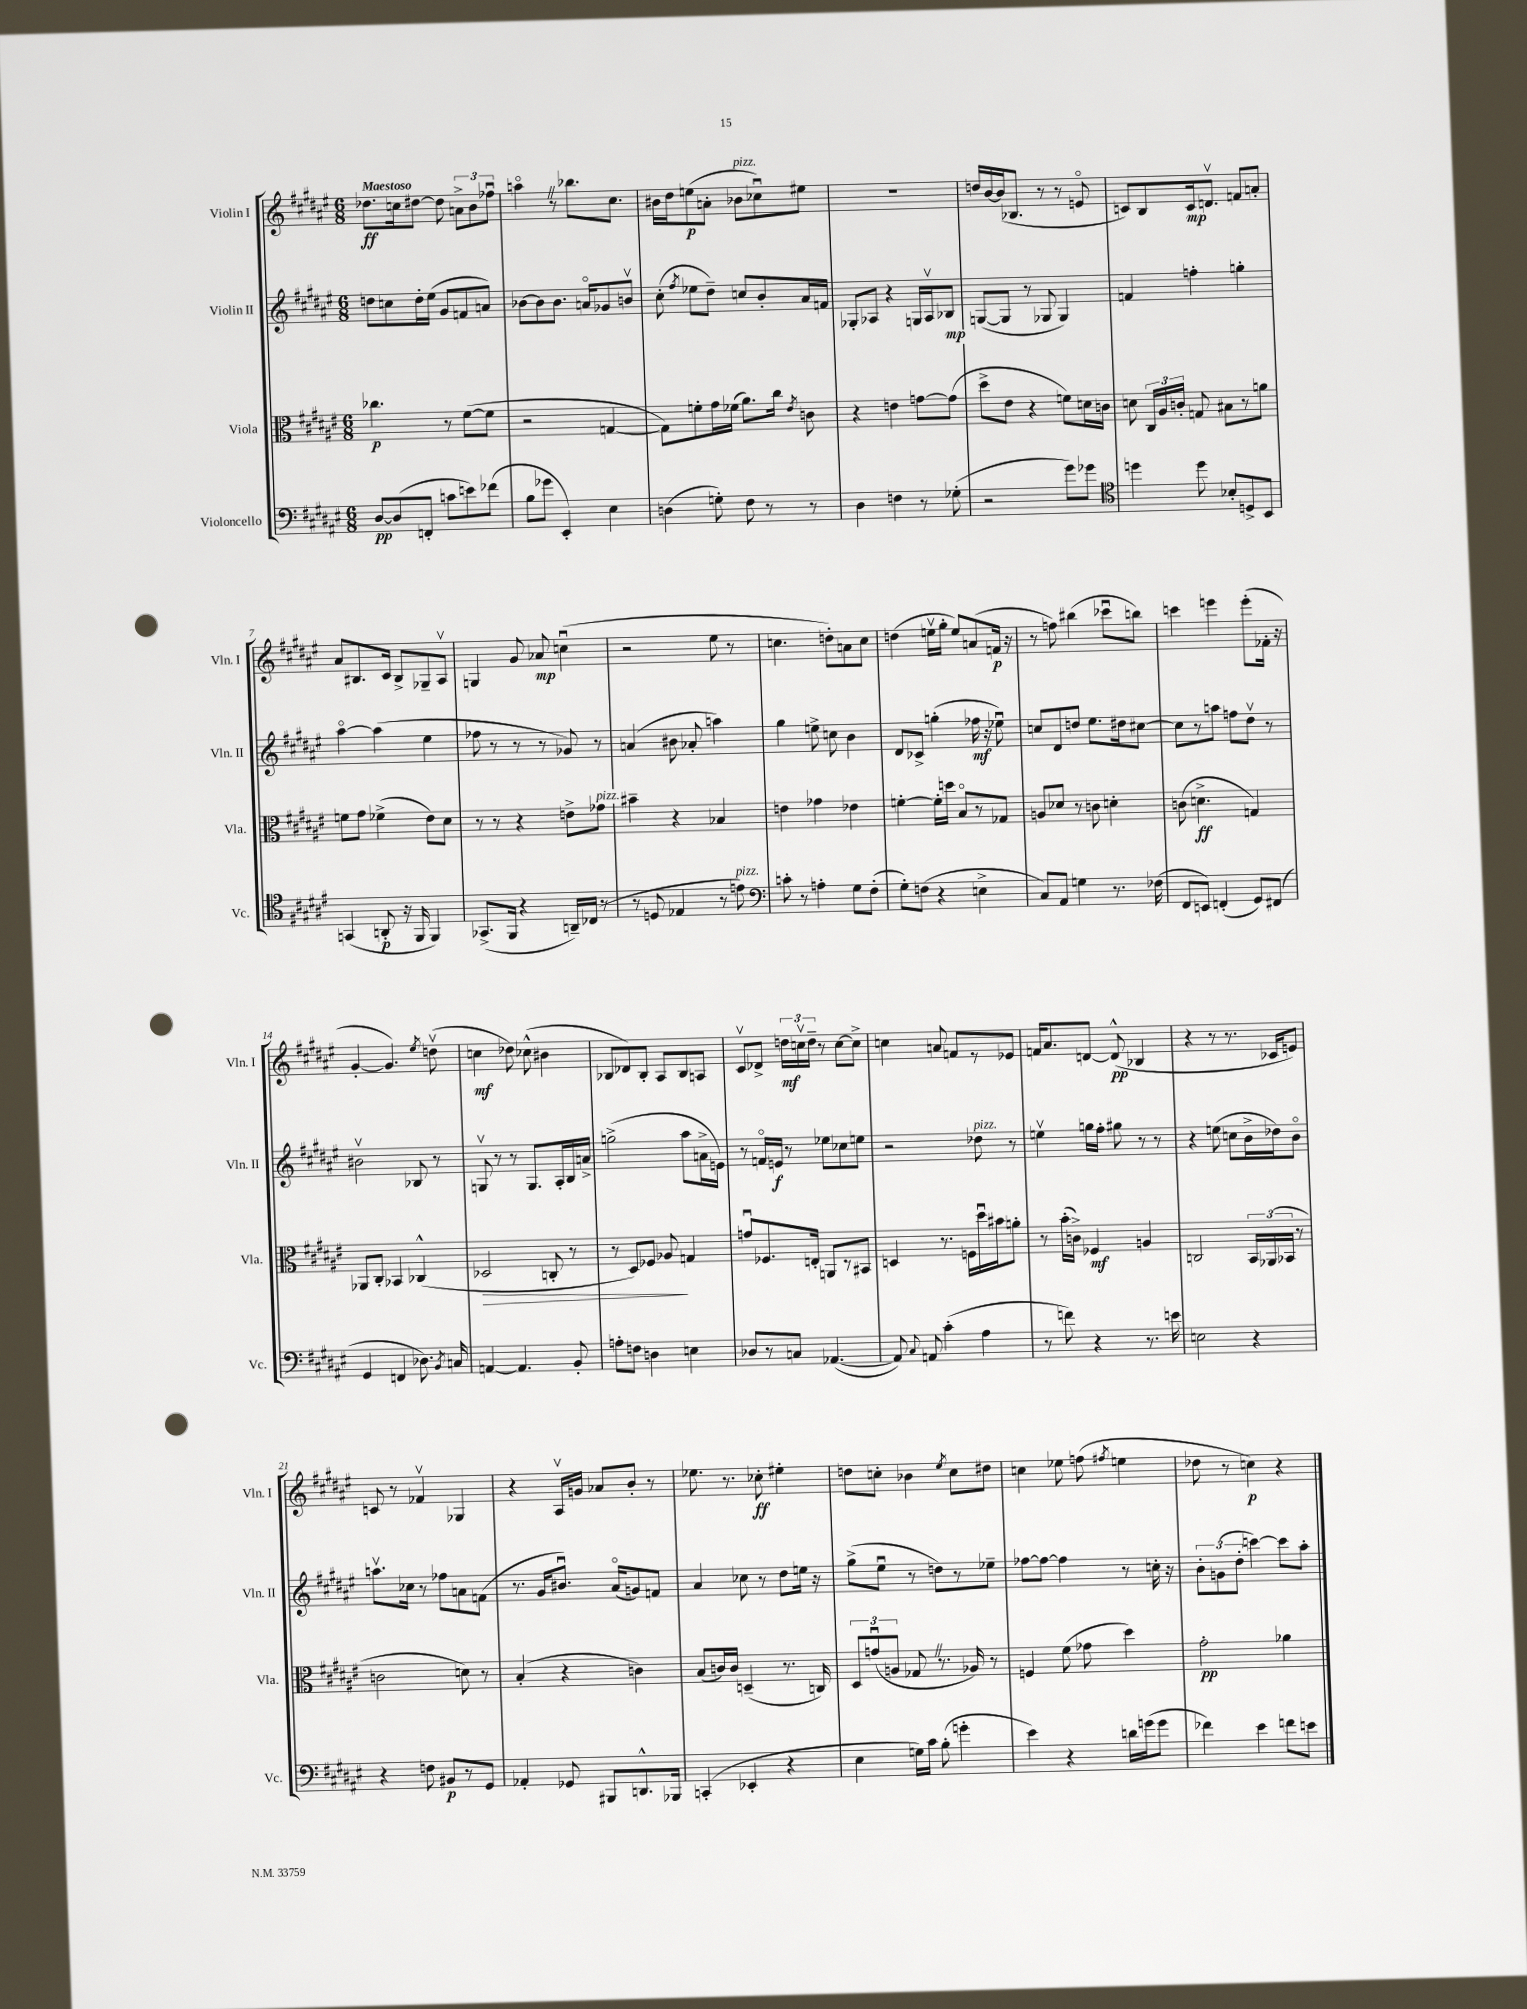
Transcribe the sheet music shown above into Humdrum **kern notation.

**kern	**kern	**kern	**kern
*staff4	*staff3	*staff2	*staff1
*clefF4	*clefC3	*clefG2	*clefG2
*k[f#c#g#d#a#e#]	*k[f#c#g#d#a#e#]	*k[f#c#g#d#a#e#]	*k[f#c#g#d#a#e#]
*M6/8	*M6/8	*M6/8	*M6/8
[8D#/L	4.cc-\	8dd\L	8.dd-\L
(8D#/]	.	8cc\	.
.	.	.	16cc\k
8FF'/J	.	16dd'\L	[8dd#\J
.	.	(16ee#\JJ	.
8c\L	8r	8g#/L	8dd#\]
8e\)	([8f#\L	8f/	12a^\L
.	.	.	12b\
(8f-\J	8f#\]J	8a/J)	.
.	.	.	12ff-u\J
=	=	=	=
8B\L	2r	[8b-\L	4aao\
8g-\J	.	8b-\]	.
4EE#'/)	.	8.b-\J	8r
.	.	.	8.bb-\L
.	.	16ao/LK	.
4E#\	[4G/	8g-/	.
.	.	.	8.cc#\J
.	.	8bv/J	.
=	=	=	=
(4D\	8G\]L)	(8cc#'\	16b#\LL
.	.	.	16dd#\J
.	.	8qff#/	.
.	8f'\	8ee-\L	(8ee\
8G'\)	16g#\L	8dd#~\J)	8a'\J
.	(16f-\JJ	.	.
8F#\	8.a#\L)	8cc/L	8b-\L
8r	.	8b'/	8cc-u\)
.	16cc#\Jk	.	.
.	8qe#/	.	.
8r	8c\	16a#/L	8ee#\J
.	.	16f/JJ	.
=	=	=	=
4D#\	4r	8G-'/L	2.r
.	.	8A-/J	.
4F\	4e\	4r	.
8r	[8g\L	16G/LL	.
.	.	16A-v/J	.
(8G-'\	(8g\]J	8B-/J	.
=	=	=	=
2r	8dd#^\L	([8G/L	16dd/LL
.	.	.	[16b/
.	8e#\J	8G/]J	(16b/]J
.	.	.	8.B-/J
.	4r	8r	.
.	.	8G-/	8r
8g#\L)	8f\L)	4G-/)	8r
8g-\J	16d\L	.	8eo/
.	16c\JJ	.	.
=	=	=	=
*clefC4	*	*	*
4dd\	8d\	4f/	8c/L)
.	24C#/LL	.	8B/
.	24A#/	.	.
.	24c'/JJ	.	.
8dd\	8G/	4ff'\	16c/k
.	.	.	8.dv/J
8B-'/L	8B#\L	.	.
8D^/	8r	4gg'\	8f/L
8BB/J	8a\J	.	8a'/J
=	=	=	=
(4GG/	8f\L	[4aa#o\	8a#/L
.	8g#\J	.	8.B#/
8AA'/	(4f-^\	(4aa#\]	.
.	.	.	16c#/Jk
16r	.	.	8B#^/L
16FF#/	.	.	.
4FF#/)	8e#\L)	4ee#\	8G-~/
.	8d#\J	.	8A#v/J
=	=	=	=
(8.GG-^/L	8r	8ff-\	4G/
.	8r	8r	.
16FF#/Jk	.	.	.
4r	4r	8r	8g#/
.	.	8r	8a-/
16AA~/LL)	8e^\L	8g-/)	(4ccu\
(16C-/JJ	.	.	.
8r	8g-\J	8r	.
=	=	=	=
8r	4b#~\	(4a/	2r
8D/	.	.	.
4E-/	4r	8b#\	.
.	.	8a-'/	.
8r	4B-/	4aa\)	8ee#\
8e\)	.	.	8r
=	=	=	=
*clefF4	*	*	*
8c'\	4e\	4gg#\	4.cc\
8r	.	.	.
4A'\	4g-\	8ee^\	.
.	.	8cc\	8dd'\L)
8G#\L	4e-\	4b\	8a\
(8F#'\J	.	.	8cc\J
=	=	=	=
8G#'\L)	[4f'\	8d#/L	(4dd\
(8F\J	.	8c-^/J	.
4r	16f'\]LL	(4gg'\	16eev\LL
.	16dd\JJ	.	16gg#'\JJ
.	8Bo/L	.	8ee/L)
4E^\	8r	16ff-\	(8a/
.	.	16r	.
.	8G-/J	8ee-u\)	16f/Jk
.	.	.	16r
=	=	=	=
8C#/L)	8A/L	8cc/L	8r
8AA#/J	8d-/J	8d#/	8ff\)
4G\	8r	8dd/J	(4bb#\
.	8c\	8.ee#\L	.
8.r	4d'\	.	8ccc-u\L
.	.	16dd#\k	.
.	.	[8cc#\J	8bb\J)
(16F-\	.	.	.
=	=	=	=
8FF#/L	(8c\	8cc#\]L	4ccc\
8EE/J)	4.d^\	8r	.
(4FF'/	.	8aa\J	4eee\
.	.	8ff\L	.
8GG#/L)	4G/)	8dd#v\J	(8eee'\L
(8FF#/J	.	8r	16f-'\Jk
.	.	.	16r
=	=	=	=
4GG#/	8AA-/L	2b#v\	[4g#'/
.	8C#'/J	.	.
4FF/	4BB-/	.	4.g#/])
8.D-\)	(4C-^^/	8B-/	.
.	.	.	8qee#/
.	.	8r	(8ddv\
8qBB/	.	.	.
16C/	.	.	.
=	=	=	=
[4AA/	2D-/	8Gv/	4cc\
.	.	8r	.
4.AA/]	.	8r	8dd-\)
.	.	8.G/L	(8cc-^^\
.	8C'/	.	4b#\
.	.	16A#'/L	.
8BB'/	8r	16B/	.
.	.	16a^/JJ	.
=	=	=	=
8A'\L	8r	(2gg^\	8B-/L
8F\J	8D#/L)	.	8d-/)
4D\	8F-/J	.	8B-'/J
.	8A-/	.	8A#/L
4E\	4G/	8aa#\L	8B-/
.	.	16a^\L	8A/J
.	.	16e\JJ)	.
=	=	=	=
8D-/L	8gu/L	8r	8c#v/L
8r	8.F-/	16fo/LL	8d-^/J
.	.	16e/JJ	.
8C/J	.	8r	24dd\LL
.	.	.	24ccv\
.	16E'/Jk	.	.
.	.	.	24dd~\JJ
([4.AA-/	8AA/L	8ee-\L	8r
.	8r	8cc-\	[8cc\L
.	8BB#/J	8ee\J	8cc^\]J
=	=	=	=
8AA-/])	4D/	2r	4cc\
8qqC#/	.	.	.
8AA/	.	.	.
(4c#'\	8.r	.	8a/
.	.	.	8f/L
.	16F\LL	.	.
4A#\	16dd#u\	8dd-\	8r
.	16b#\J	.	.
.	8a'\J	8r	8e-/J
=	=	=	=
8r	8r	4eev\	16f/LK
.	.	.	8.a#/
8f\)	(16b'\LL	.	.
.	16c^\JJ)	.	.
4r	4F-/	16gg\LL	[8d/J
.	.	16ff#'\JJ	.
.	.	8gg#\	(8d^^/]
8.r	4A/	8r	4B-/
.	.	8r	.
16e\	.	.	.
=	=	=	=
2E\	2C/	4r	4r
.	.	(8ee\	8r
.	.	8cc\L	8.r
4r	24BB/LL	16b^\L	.
.	(24AA-/	.	.
.	.	16dd-\J)	16c-/LK
.	24BB-/JJ	.	.
.	8r	8bo\J	8e/J)
=	=	=	=
4r	2c\	8.aav\L	8c/
.	.	.	8r
.	.	16cc-\Jk	.
8F\	.	8r	4f-v/
8BB#/L	.	8ff-\L	.
8r	8d\)	8a\	4G-/
8GG#/J	8r	(8f\J	.
=	=	=	=
4AA-'/	(4B'/	8.r	4r
.	.	16g#/LK	.
8GG-/	4r	8.b#u/J)	16A#v/LL
.	.	.	16g/JJ
8BBB#/L	.	.	8a-/L
.	.	(16a#o/LK	.
8.DD^^/	4c\)	8g/)	8b'/J
.	.	8f/J	8r
16BBB-/Jk	.	.	.
=	=	=	=
(4CC'/	(8B/L	4a#/	8.ee-\
.	16c/L)	.	.
.	16c/JJ	.	8.r
4EE-'/	(4D~/	8cc-\	.
.	.	8r	8cc-'\
4r	8.r	8dd#\L	4ee#'\
.	.	16ee\Jk	.
.	16C/)	16r	.
=	=	=	=
4E#\	12D#/L	(8gg#^\L	8dd\L
.	(12gu/	.	.
.	.	8ee#u\J	8cc'\J
.	12A/J	.	.
16G\LL)	8G-/	8r	4b-\
16c#\JJ	.	.	.
(8B'\	8.r	8dd\L)	.
.	.	.	8qee#/
4g'\	.	8r	8cc\L
.	16A-/)	.	.
.	8r	8ee-~\J	8dd#\J
=	=	=	=
4e#\)	4F/	[8ff-\L	4cc\
.	.	8ff-\_J	.
4r	(8f#\	4ff-\]	8ee-\
.	8g-\	.	(8ff\
.	.	.	8qff#/
16d\LL	4dd#\)	8r	4ee\
(16g\J	.	.	.
8g\J	.	16cc'\	.
.	.	16r	.
=	=	=	=
4f-\)	2g#'\	12b'\L	8dd-\
.	.	(12g\	.
.	.	.	8r
.	.	12dd#'\J	.
4e#\	.	[4ccc\)	4cc\)
8f\L	4a-\	8ccc\]L	4r
8e\J	.	8aa#'\J	.
==	==	==	==
*-	*-	*-	*-
